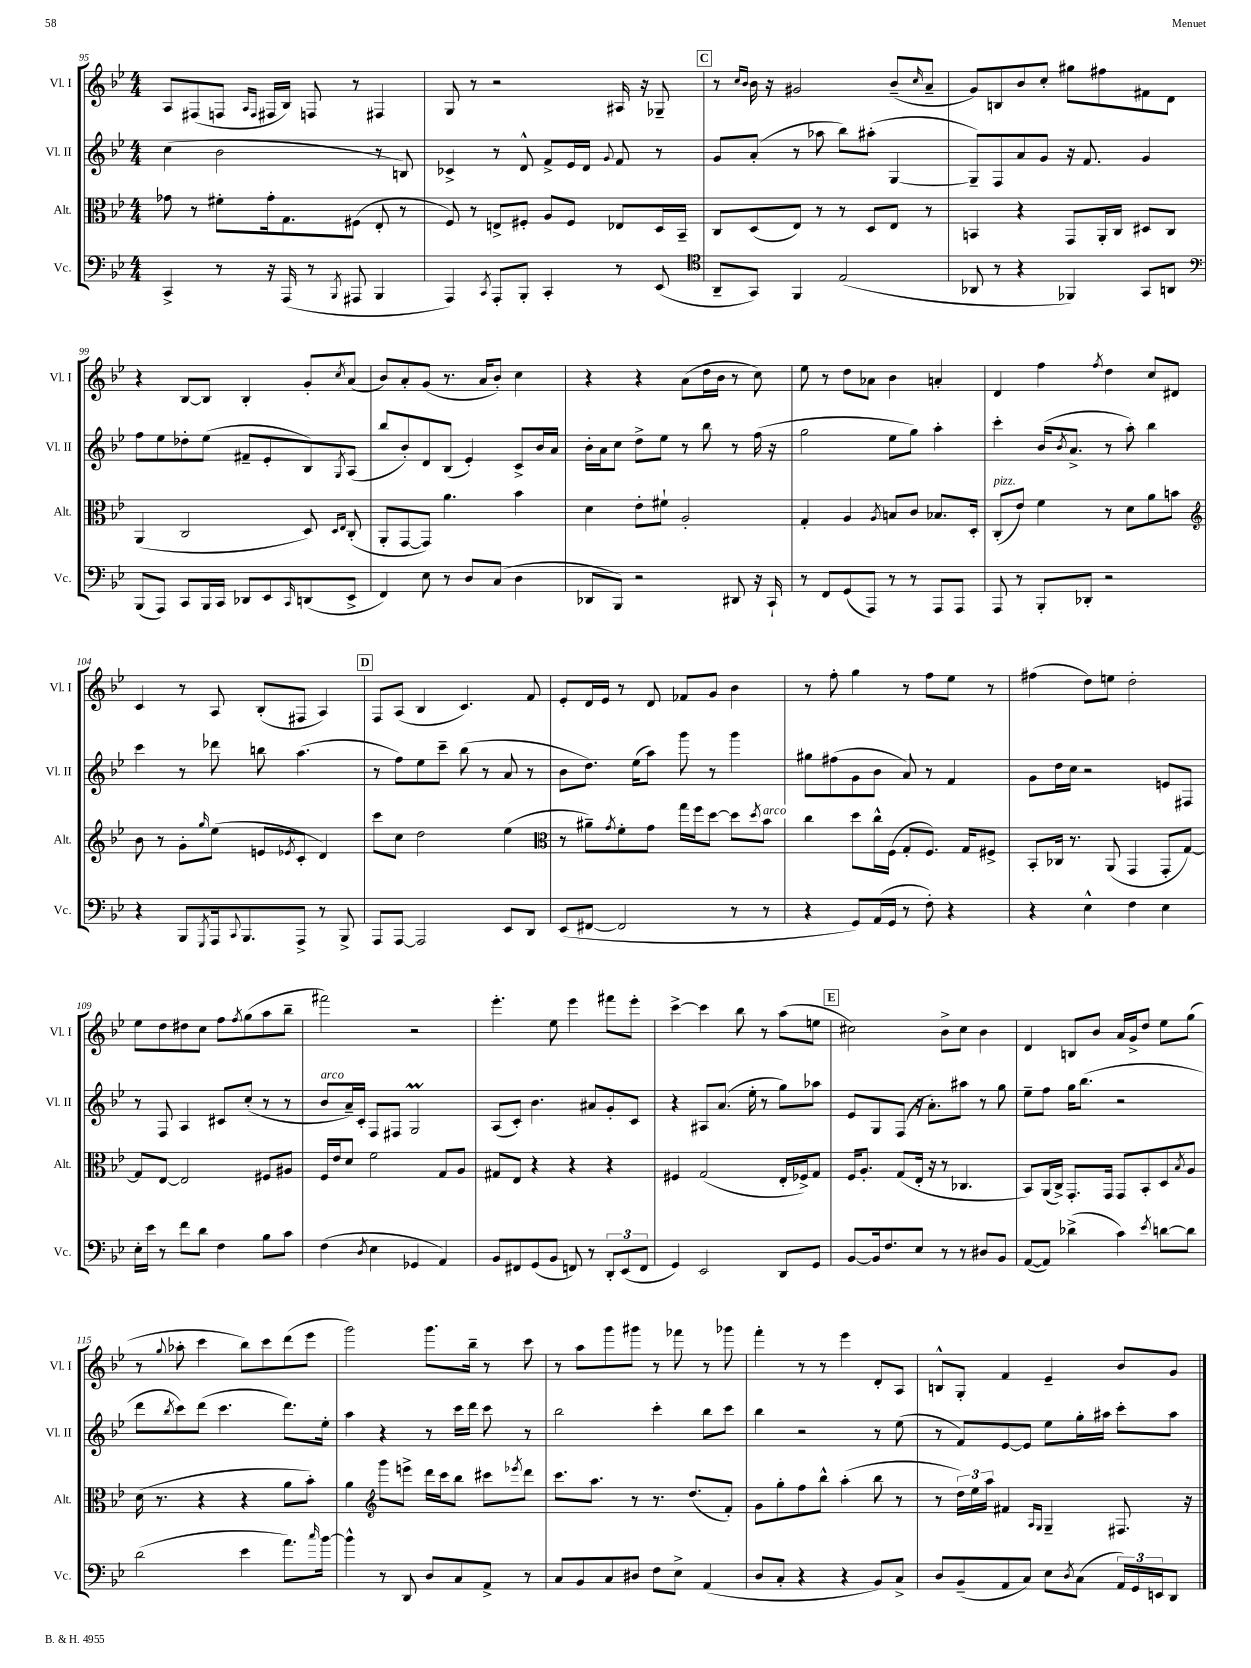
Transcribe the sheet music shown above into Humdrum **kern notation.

**kern	**kern	**kern	**kern
*part4	*part3	*part2	*part1
*staff4	*staff3	*staff2	*staff1
*I"Vc.	*I"Alt.	*I"Vl. II	*I"Vl. I
*I'Vc.	*I'Alt.	*I'Vl. II	*I'Vl. I
*clefF4	*clefC3	*clefG2	*clefG2
*k[b-e-]	*k[b-e-]	*k[b-e-]	*k[b-e-]
*M4/4	*M4/4	*M4/4	*M4/4
=95	=95	=95	=95
4CC^/	8g-X\	(4cc\	8A/L
.	8r	.	(8F#X/
8r	8f#X'\L	2b-\	8Fn/J
.	.	.	16qqA/LL
.	.	.	16qqF/JJ
16r	16g-'\k	.	16F#X/LL
(16AAA/	8.G\	.	16B-/JJ)
8r	.	.	8Fn/
8qBBB-/	.	.	.
8AAA#X/	(8F#X\J	.	8r
4BBB-/	8E-'/	8r	4F#X/
.	8r	8Bn/)	.
=96	=96	=96	=96
4AAA/)	8F/)	4c-X^/	8G/
.	8r	.	8r
8qCC/	.	.	.
8AAA'/L	8En^/L	8r	2r
8BBB-'/J	8F#X'/J	8d^^/	.
4CC'/	8A/L	8f^/L	.
.	8F#/J	16e-/L	.
.	.	16d/JJ	.
.	.	8qqg/	.
8r	8E-X/L	8f/	16A#X/
.	.	.	16r
(8EE-/	16D/L	8r	8G-X~/
.	16BB-~/JJ	.	.
!!LO:REH:place=s1:t=C
=97	=97	=97	=97
*clefC4	*	*	*
8AA~/L	8C/L	8g/L	8r
.	.	.	16qqcc/LL
.	.	.	16qqb-/JJ
8GG/J)	(8D/	(8a'/J	16b-\
.	.	.	16r
4FF/	8E-/J)	8r	2g#X/
.	8r	8aa-X\	.
(2E-/	8r	8bb-\L)	.
.	8D/L	(8aa#X'\J	.
.	8E-/J	[4G/	(8b-~/L
.	.	.	16qqcc/
.	8r	.	8a~/J
=98	=98	=98	=98
8AA-X/	4BBn/	8G~/L])	8g/L)
8r	.	8F/	8Bn/
4r	4r	8a/	8b-/
.	.	8g/J	8cc'/J
4FF-X/)	8GG/L	16r	8gg#X\L
.	.	8.f/	.
.	16AA'/L	.	8ff#X\
.	16C/JJ	.	.
8GG/L	8D#X/L	4g/	8f#X\
8AAn/J	8C/J	.	8d\J
!!LO:LB:g=z
=99	=99	=99	=99
*clefF4	*	*	*
(8BBB-/L	(4AA/	8ff\L	4r
8AAA/J)	.	8ee-\	.
8CC/L	2C/	8dd-X'\	[8B-/L
16BBB-/L	.	(8ee-\J	8B-/J]
16CC/JJ	.	.	.
8DD-X/L	.	8f#X~/L	4B-'/
8EE-/	.	8e-'/	.
16qqCC/	.	.	.
(8DDn/	8D/)	8B-/)	8g'/L
.	16qqD/LL	.	.
.	16qqE-/JJ	8qG/	8qcc/
8EE-^/J	(8C'/	(8A/J	(8a/J
=100	=100	=100	=100
4FF/)	8AA'/L	8bb-/L	8b-/L)
.	[8GG/	8b-'/)	8a'/
8E-\	8GG/J])	8d/	(8g/J
8r	4.a\	(8B-/J	8.r
8D/L	.	4e-'/)	.
.	.	.	16a/KL
(8C/J	.	.	8b-'/J)
4D\	4b-\	8c^/L	4cc\
.	.	16b-/L	.
.	.	16a/JJ	.
=101	=101	=101	=101
8DD-X/L	4d\	16b-'\LL	4r
.	.	16a\J	.
8BBB-/J)	.	8cc\J	.
2r	8e-'\L	8dd^\L	4r
.	8f#X`\J	8ee-\J	.
.	2A'/	8r	(8a\L
.	.	8bb-\	16dd\L
.	.	.	16b-\JJ
8DD#X/	.	8r	8r
16r	.	(16ff\	8cc\)
16CC`/	.	16r	.
=102	=102	=102	=102
8r	4G'/	2gg\	8ee-\
8FF/L	.	.	8r
(8GG/	4A/	.	8dd\L
8AAA/J)	.	.	8a-X\J
.	8qA/	.	.
8r	8Bn/L	8ee-\L	4b-\
8r	8c/J	8gg\J)	.
8AAA/L	8.B-X/L	4aa'\	4an'/
8AAA/J	.	.	.
.	16D'/Jk	.	.
=103	=103	=103	=103
!	!LO:TX:a:i:t=pizz.	!	!
8AAA/	(8C'/L	4ccc'\	4d/
8r	8e-/J)	.	.
8BBB-'/L	4f\	(16b-/KL	4ff\
.	.	8qb-/	.
.	.	8.a^/J	.
8DD-X'/J	.	.	.
.	.	.	8qff/
2r	8r	8r	4dd\
.	8d\L	8aa'\)	.
.	8a\	4bb-\	8cc/L
.	8bn\J	.	8d#X/J
!!LO:LB:g=z
=104	=104	=104	=104
*	*clefG2	*	*
4r	8b-\	4ccc\	4c/
.	8r	.	.
8BBB-/L	8g'\L	8r	8r
8qGGG/	16qqgg/	.	.
16AAA/k	(8ee-\J	8ddd-X\	8A/
8qqCC/	.	.	.
8.BBB-/	.	.	.
.	8en/L	8bbn\	(8B-'/L
.	8qe-X/	.	.
8AAA^/J	8c'/J	(4.aa\	8F#X/J
8r	4d/)	.	4A/)
8BBB-^/	.	.	.
!!LO:REH:place=s1:t=D
=105	=105	=105	=105
8AAA/L	8ccc\L	8r	8F/L
[8AAA/J	8cc\J	8ff\L)	(8A/J
2AAA/]	2dd\	8ee-\	4B-/
.	.	8ccc~\J	.
.	.	(8bb-\	4.c/)
.	.	8r	.
8EE-/L	(4ee-\	8a/	.
8DD/J	.	8r	8f/
=106	=106	=106	=106
*	*clefC3	*	*
(8EE-/L	8r	8b-\L	8e-'/L
[8FF#X/J	8a#X~\L)	8.dd\J)	16d/L
.	.	.	16e-/JJ
.	8qg/	.	.
2FF#/]	8f'\	.	8r
.	.	(16ee-\KL	.
.	8g\J	8aa\J)	8d/
.	16gg\LL	8ggg\	8f-X/L
.	16ff\J	.	.
.	[8dd\J	8r	8g/J
8r	8dd\L]	4ggg\	4b-\
.	8qdd/	.	.
!	!LO:TX:a:i:t=arco	!	!
8r	8b-\J	.	.
=107	=107	=107	=107
4r	4cc\	8gg#X\L	8r
.	.	(8ff#X\	8ff'\
8GG/L)	8dd\L	8g\	4gg\
(16AA/L	16cc^^\L	8b-\J	.
16GG/JJ	(16F\JJ	.	.
8r	8G'/L	8a/)	8r
8F'\)	8.F/J)	8r	8ff\L
4r	.	4f/	8ee-\J
.	16G/KL	.	.
.	8F#X^/J	.	8r
=108	=108	=108	=108
4r	8BB-'/L	8g\L	(4ff#X\
.	16C-X/Jk	16dd\L	.
.	8.r	16cc\JJ	.
4E-^^\	.	2r	8dd\L)
.	(8AA/	.	8een\J
4F\	4GG/	.	2dd'\
4E-\	8GG'/L	8en/L	.
.	[8G/J)	8F#X/J	.
!!LO:LB:g=z
=109	=109	=109	=109
16E-'\LL	8G/L]	8r	8ee-\L
16e-\JJ	.	.	.
8r	[8E-/J	8F/	8dd\
8f\L	2E-/]	4A/	8dd#X\
8d\J	.	.	8cc\J
4F\	.	8c#X/L	8ff\L
.	.	.	8qff/
.	.	(8cc'/J	(8gg\
8B-\L	8F#X/L	8r	8aa\
8c\J	8A#X/J	8r	8bb-~\J
=110	=110	=110	=110
!	!	!LO:TX:a:i:t=arco	!
(4F\	16F/LL	8b-/L	2fff#X\)
.	16e-/J	.	.
.	8d/J	16a~/L)	.
.	.	16c'/JJ	.
8qD/	.	.	.
4E-\	2f\	8F/L	.
.	.	8F#X/J	.
4GG-X/	.	2GM/	2r
4AA/)	8G/L	.	.
.	8A/J	.	.
=111	=111	=111	=111
8BB-/L	8G#X/L	(8A/L	4.eee-'\
8FF#X/	8E-/J	8c'/J)	.
(8GG/	4r	4.b-\	.
8BB-/J	.	.	8ee-\
8FFn/)	4r	.	4eee-\
8r	.	8a#X/L	.
12DD'/L	4r	8g'/	8fff#X\L
(12EE-/	.	.	.
.	.	8c/J	8eee-'\J
12FF/J	.	.	.
=112	=112	=112	=112
4GG/)	4F#X/	4r	[4ccc^\
2EE-/	(2G/	8A#X/L	4ccc\]
.	.	(8.a/J	.
.	.	.	8bb-\
.	.	16ee-'\	.
.	.	8r	8r
8DD/L	16E-'/LL	8gg\L)	(8aa\L
.	16F-X^/J)	.	.
8GG/J	8G/J	8aa-X\J	8een\J
!!LO:REH:place=s1:t=E
=113	=113	=113	=113
[8BB-/L	16F/KL	8e-/L	2cc#X\)
.	8.A'/J	.	.
16BB-/k]	.	8G/	.
8.F/	.	.	.
.	(8G/L	(8F/J	.
8E-/J	16E-'/Jk	16r	.
.	16r	8.a'\L)	.
8r	8r	.	8b-^\L
8r	4.C-X/	8aa#X\J	8cc#\J
8D#X/L	.	8r	4b-\
8BB-/J	.	8gg\	.
=114	=114	=114	=114
([8AA/L	8BB-/L)	8ee-~\L	4d/
8AA/J])	(16AA/L	8ff\J	.
.	16C^/JJ)	.	.
(4d-X^\	8.GG'/L	16gg\KL	8Bn/L
.	.	(8.bb-\J	.
.	.	.	8b-/J
.	16GG/Jk	.	.
4c\)	8GG/L	2r	16a/LL
.	.	.	16g^/J
.	8BB-'/	.	8dd/J
8qe-/	.	.	.
[8dn\L	8D/	.	8ee-\L
.	8qB-/	.	.
8d\J]	8A/J	.	(8gg\J
!!LO:LB:g=z
=115	=115	=115	=115
(2d\	(16d\	8ddd\L	8r
.	8.r	.	.
.	.	8qbb-/	8qqgg/
.	.	8ccc\)	8aa-X'\
.	4r	(8ddd\J	4ccc\
.	.	4.ccc\	.
4e-\	4r	.	8bb-\L)
.	.	.	8ccc\
8.a\L)	8a\L	8.ddd\L)	(8ddd\
.	8b-'\J)	.	8eee-\J
16qqcc/	.	.	.
[16b-\Jk	.	16ee-'\Jk	.
=116	=116	=116	=116
4b-^^\]	4a\	4aa\	2ggg\)
*	*clefG2	*	*
8r	8ggg\L	4r	.
8DD/	8eeen^\J	.	.
8D/L	16ddd\LL	8r	8.ggg\L
.	16ccc\J	.	.
8C/	8bb-\J	16ccc\LL	.
.	.	16ddd\JJ	16bb-~\Jk
8AA^/J	8ccc#X\L	8ccc\	8r
.	8qeee-X/	.	.
8r	8ddd\J	8r	8ccc\
=117	=117	=117	=117
8C/L	8.ccc\L	2bb-\	8r
8BB-/	.	.	8aa\L
.	8.aa\J	.	.
8C/	.	.	8ggg\
8D#X/J	8r	.	8ggg#X\J
8F\L	8.r	4ccc'\	8r
8E-^\J	.	.	8fff-X\
.	(8.dd/L	.	.
(4AA/	.	8bb-\L	8r
.	8f'/J)	8ccc\J	8ggg-X\
=118	=118	=118	=118
8D/L	8g\L	4bb-\	4fff'\
8C'/J	8gg'\	.	.
4r	8ff\	2r	8r
.	8bb-^^\J	.	8r
4r	(4aa'\	.	4eee-\
8BB-/L)	8bb-\	8r	8d'/L
8C^/J	8r	(8ee-\	8A/J
=119	=119	=119	=119
8D/L	8r	8r	8Bn^^/L
(8BB-~/	24dd\LL)	8f/L)	8G'/J
.	24ee-\	.	.
.	24aa\JJ	.	.
8AA/	4f#X/	[8e-/	4f/
8C/J)	.	8e-/J]	.
.	16qqA/LL	.	.
.	16qqG/JJ	.	.
8E-\L	4G~/	8ee-\L	4e-~/
8qD/	.	.	.
(8C\J	.	16gg'\L	.
.	.	16aa#X\JJ	.
24AA/LL)	8.F#X/	8ccc'\L	8b-/L
24GG/	.	.	.
24EEn/J	.	.	.
8DD/J	.	8aa#\J	8g/J
.	16r	.	.
==	==	==	==
*-	*-	*-	*-
